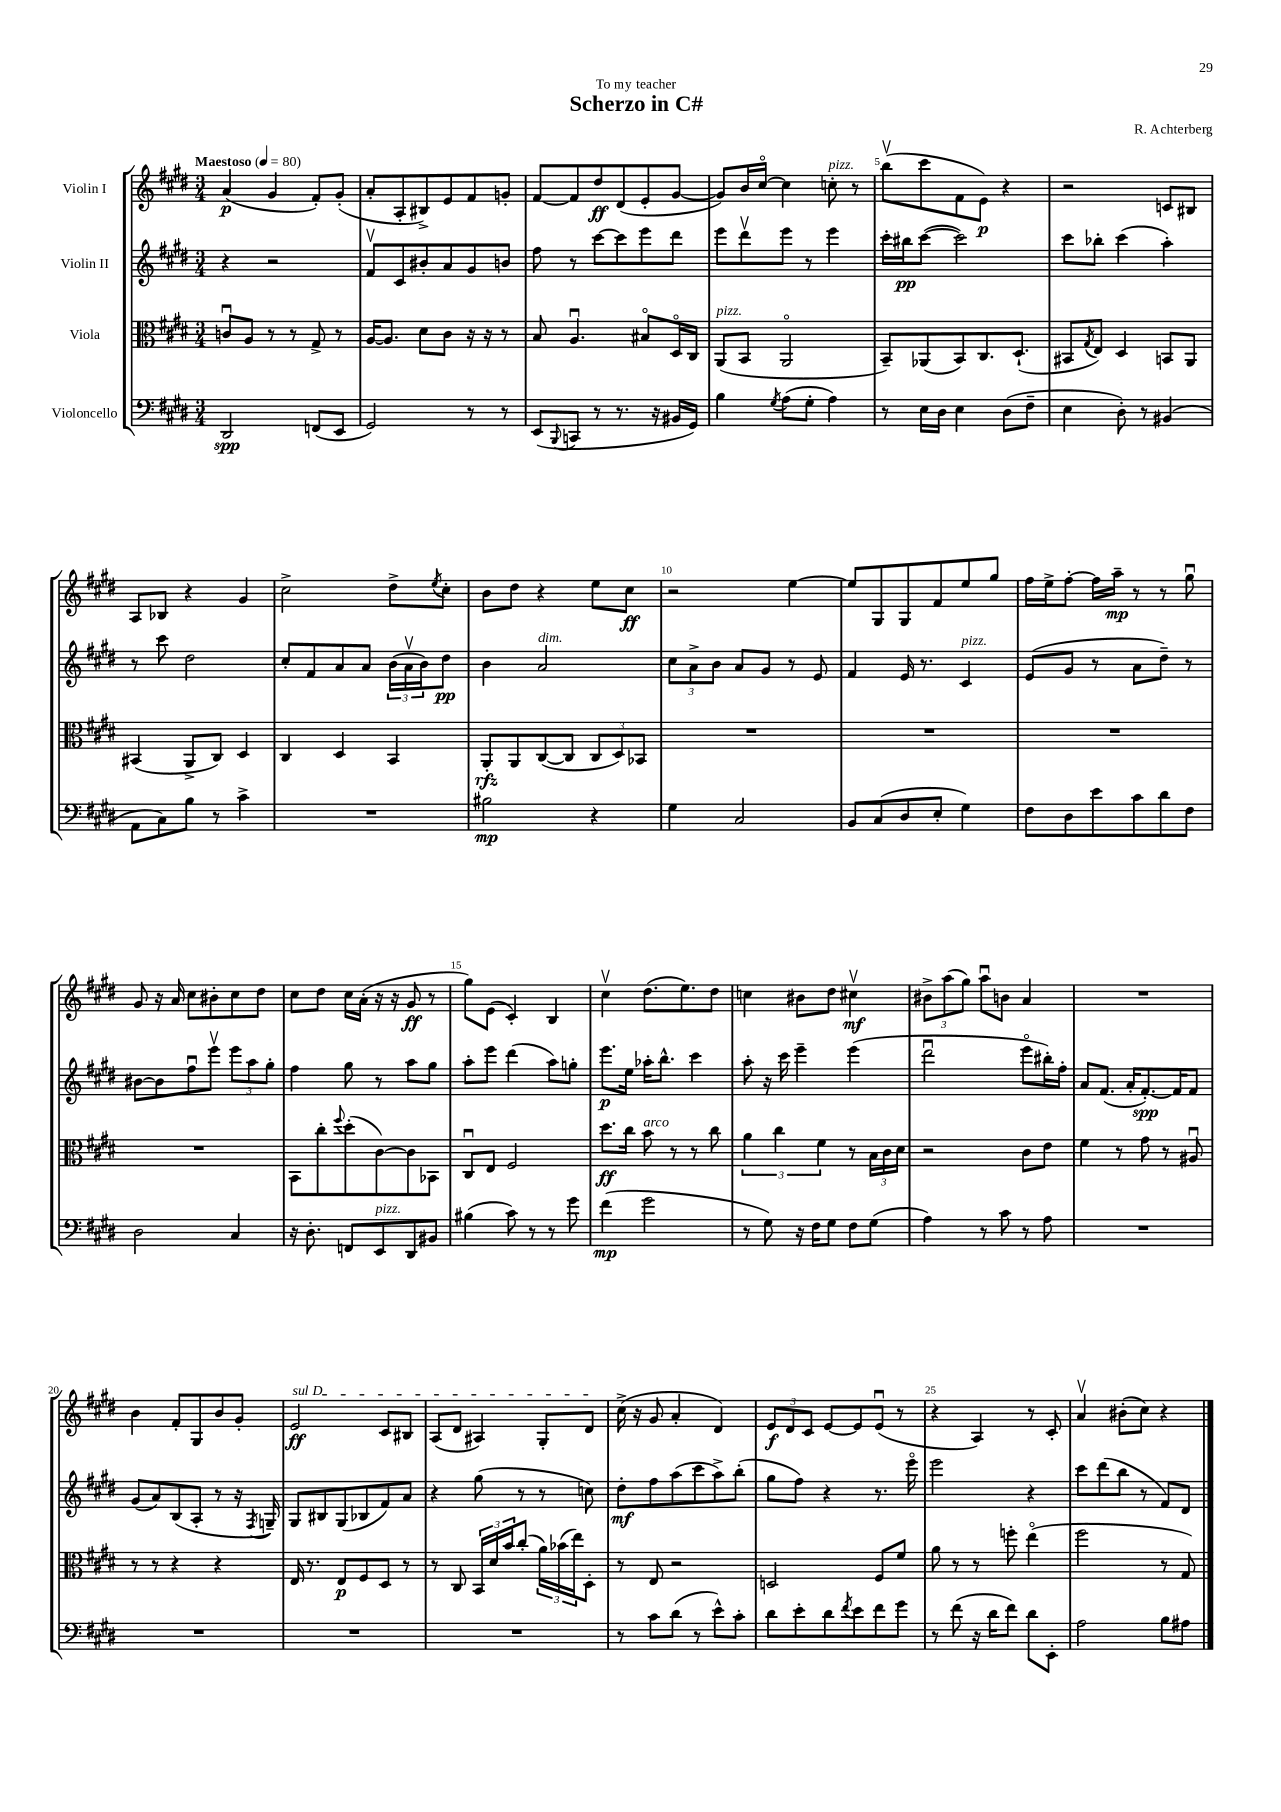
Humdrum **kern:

**kern	**kern	**kern	**kern
*staff4	*staff3	*staff2	*staff1
*clefF4	*clefC3	*clefG2	*clefG2
*k[f#c#g#d#]	*k[f#c#g#d#]	*k[f#c#g#d#]	*k[f#c#g#d#]
*M3/4	*M3/4	*M3/4	*M3/4
*MM80	*MM80	*MM80	*MM80
2DD#	8cu	4r	(4a
.	8A	.	.
.	8r	2r	4g#
.	8r	.	.
(8FF	8G#^	.	8f#')
8EE	8r	.	(8g#'
=	=	=	=
2GG#)	[16A	8f#v	8a'
.	8.A]	.	.
.	.	8c#	8A'
.	8d#	8b#'	8B#^)
.	8c#	8a	8e
8r	16r	8g#	8f#
.	16r	.	.
8r	8r	8b	8g'
=	=	=	=
(8EE	8B	8ff#	[8f#
8qqBBB	.	.	.
8CC	4.Au	8r	8f#]
8r	.	[8ccc#	8dd#
8.r	.	8ccc#]	(8d#
.	8B#o	8eee	8e'
16r	.	.	.
16BB#	16D#o	8ddd#	[8g#
16GG#)	16C#	.	.
=	=	=	=
4B	(8AA	8eee	8g#])
.	8BB	8ddd#v	16b
.	.	.	[16cc#o
8qG#	.	.	.
(8A	2AAo	8eee	4cc#]
8G#'	.	8r	.
4A)	.	4eee	8cc'
.	.	.	8r
=	=	=	=
8r	8BB~)	16ccc#'	(8bbv
.	.	16bb#	.
16E	(8AA-	([8ccc#	8ccc#
16D#	.	.	.
4E	8BB)	2ccc#])	8f#
.	8.C#	.	8e)
(8D#	.	.	4r
.	(8.D#`	.	.
8F#~	.	.	.
=	=	=	=
4E	8BB#	8ccc#	2r
.	8qG#	.	.
.	8E)	8bb-'	.
8D#')	4D#	(4ccc#	.
8r	.	.	.
(4BB#	8BB	4aa')	8c
.	8AA	.	8B#
=	=	=	=
8AA	(4BB#	8r	8A
8C#)	.	8ccc#	8B-
8B	8AA^	2dd#	4r
8r	8C#)	.	.
4c#^	4D#	.	4g#
=	=	=	=
2.r	4C#	8cc#'	2cc#^
.	.	8f#	.
.	4D#	8a	.
.	.	8a	.
.	4BB	(24b	8dd#^
.	.	24av	.
.	.	24b)	.
.	.	.	8qee
.	.	8dd#	8cc#'
=	=	=	=
2B#	8AA'	4b	8b
.	8AA	.	8dd#
.	([8C#	2a	4r
.	8C#]	.	.
4r	12C#	.	8ee
.	12D#)	.	.
.	.	.	8cc#
.	12BB-	.	.
=	=	=	=
4G#	2.r	12cc#	2r
.	.	12a^	.
.	.	12b	.
2C#	.	8a	.
.	.	8g#	.
.	.	8r	[4ee
.	.	8e	.
=	=	=	=
8BB	2.r	4f#	8ee]
(8C#	.	.	8G#
8D#	.	16e	8G#
.	.	8.r	.
8E'	.	.	8f#
4G#)	.	4c#	8ee
.	.	.	8gg#
=	=	=	=
8F#	2.r	(8e	16ff#
.	.	.	16ee^
8D#	.	8g#	[8ff#'
8e	.	8r	16ff#]
.	.	.	16aa~
8c#	.	8a	8r
8d#	.	8dd#~)	8r
8F#	.	8r	8gg#u
=	=	=	=
2D#	2.r	[8b#	8g#
.	.	8b#]	16r
.	.	.	16a
.	.	8ff#u	8cc#
.	.	8eeev	8b#'
4C#	.	12eee	8cc#
.	.	12aa	.
.	.	.	8dd#
.	.	12gg#'	.
=	=	=	=
16r	8BB	4ff#	8cc#
8.D#'	.	.	.
.	8cc#'	.	8dd#
.	8qqff#	.	.
8FF	(8dd#'	8gg#	16cc#
.	.	.	(16a'
8EE	[8c#)	8r	16r
.	.	.	16r
8DD#	8c#]	8aa	8g#
8BB#	8BB-	8gg#	8r
=	=	=	=
(4B#	8C#u	8aa'	8gg#)
.	8E	8eee	(8e
8c#)	2F#	(4ddd#	4c#')
8r	.	.	.
8r	.	8aa)	4B
8g#	.	8gg'	.
=	=	=	=
(4f#	8.dd#	8.eee	4cc#v
.	16cc#	16ee	.
2g#	8b	16aa-'	(8.dd#
.	.	8.bb^^	.
.	8r	.	.
.	.	.	8.ee)
.	8r	4ccc#	.
.	8cc#	.	8dd#
=	=	=	=
8r	6a	8aa'	4cc
8G#)	.	16r	.
.	6cc#	.	.
.	.	16ccc#	.
16r	.	4eee~	8b#
16F#	.	.	.
.	6f#	.	.
8G#	.	.	8dd#
8F#	8r	(4eee	4cc#v
(8G#	24B	.	.
.	24c#	.	.
.	24d#	.	.
=	=	=	=
4A)	2r	2ddd#u	12b#^
.	.	.	(12aa
.	.	.	12gg#)
8r	.	.	8aau
8c#	.	.	8b
8r	8c#	8eeeo	4a
8A	8e	16bb#')	.
.	.	16ff#'	.
=	=	=	=
2.r	4f#	8a	2.r
.	.	(8.f#	.
.	8r	.	.
.	.	16a'	.
.	8g#	[8.f#')	.
.	8r	.	.
.	.	16f#]	.
.	8A#u	8f#	.
=	=	=	=
2.r	8r	(8g#	4b
.	8r	8a)	.
.	4r	(8B	8f#'
.	.	8A'	8G#
.	4r	8r	8b
.	.	16r	8g#'
.	.	8qF#	.
.	.	16G~)	.
=	=	=	=
2.r	16E	8G#	2e
.	8.r	.	.
.	.	8B#	.
.	8E	(8G#	.
.	8F#	8B-	.
.	8D#	8f#)	8c#
.	8r	8a	8B#
=	=	=	=
2.r	8r	4r	(8A
.	8C#	.	8d#
.	24BB	(8gg#	4A#)
.	24d#	.	.
.	24b	.	.
.	(8cc#'	8r	.
.	24a)	8r	8G#'
.	(24b-	.	.
.	24ee)	.	.
.	8D#'	8cc)	8d#
=	=	=	=
8r	8r	8dd#'	(16cc#^
.	.	.	16r
8c#	8E	8ff#	8g#
(8d#	2r	(8aa	4a'
8r	.	8ccc#	.
8e^^)	.	8aa^)	4d#)
8c#'	.	(8bb'	.
=	=	=	=
8d#	2D	8gg#	12e
.	.	.	12d#
8e'	.	8ff#)	.
.	.	.	12c#
8d#	.	4r	[8e
8qf#	.	.	.
8e	.	.	8e]
8f#	8F#	8.r	(8eu
8g#	8f#	.	8r
.	.	16eeeo	.
=	=	=	=
8r	8a	2eee	4r
(8f#	8r	.	.
16r	8r	.	4A)
16d#	.	.	.
8f#)	8ff'	.	.
8d#	(4eeo	4r	8r
8EE'	.	.	8c#'
=	=	=	=
2A	2ff#	8ccc#	4av
.	.	(8ddd#	.
.	.	8bb	(8b#'
.	.	8r	8cc#)
8B	8r	8f#)	4r
8A#	8G#)	8d#	.
==	==	==	==
*-	*-	*-	*-
